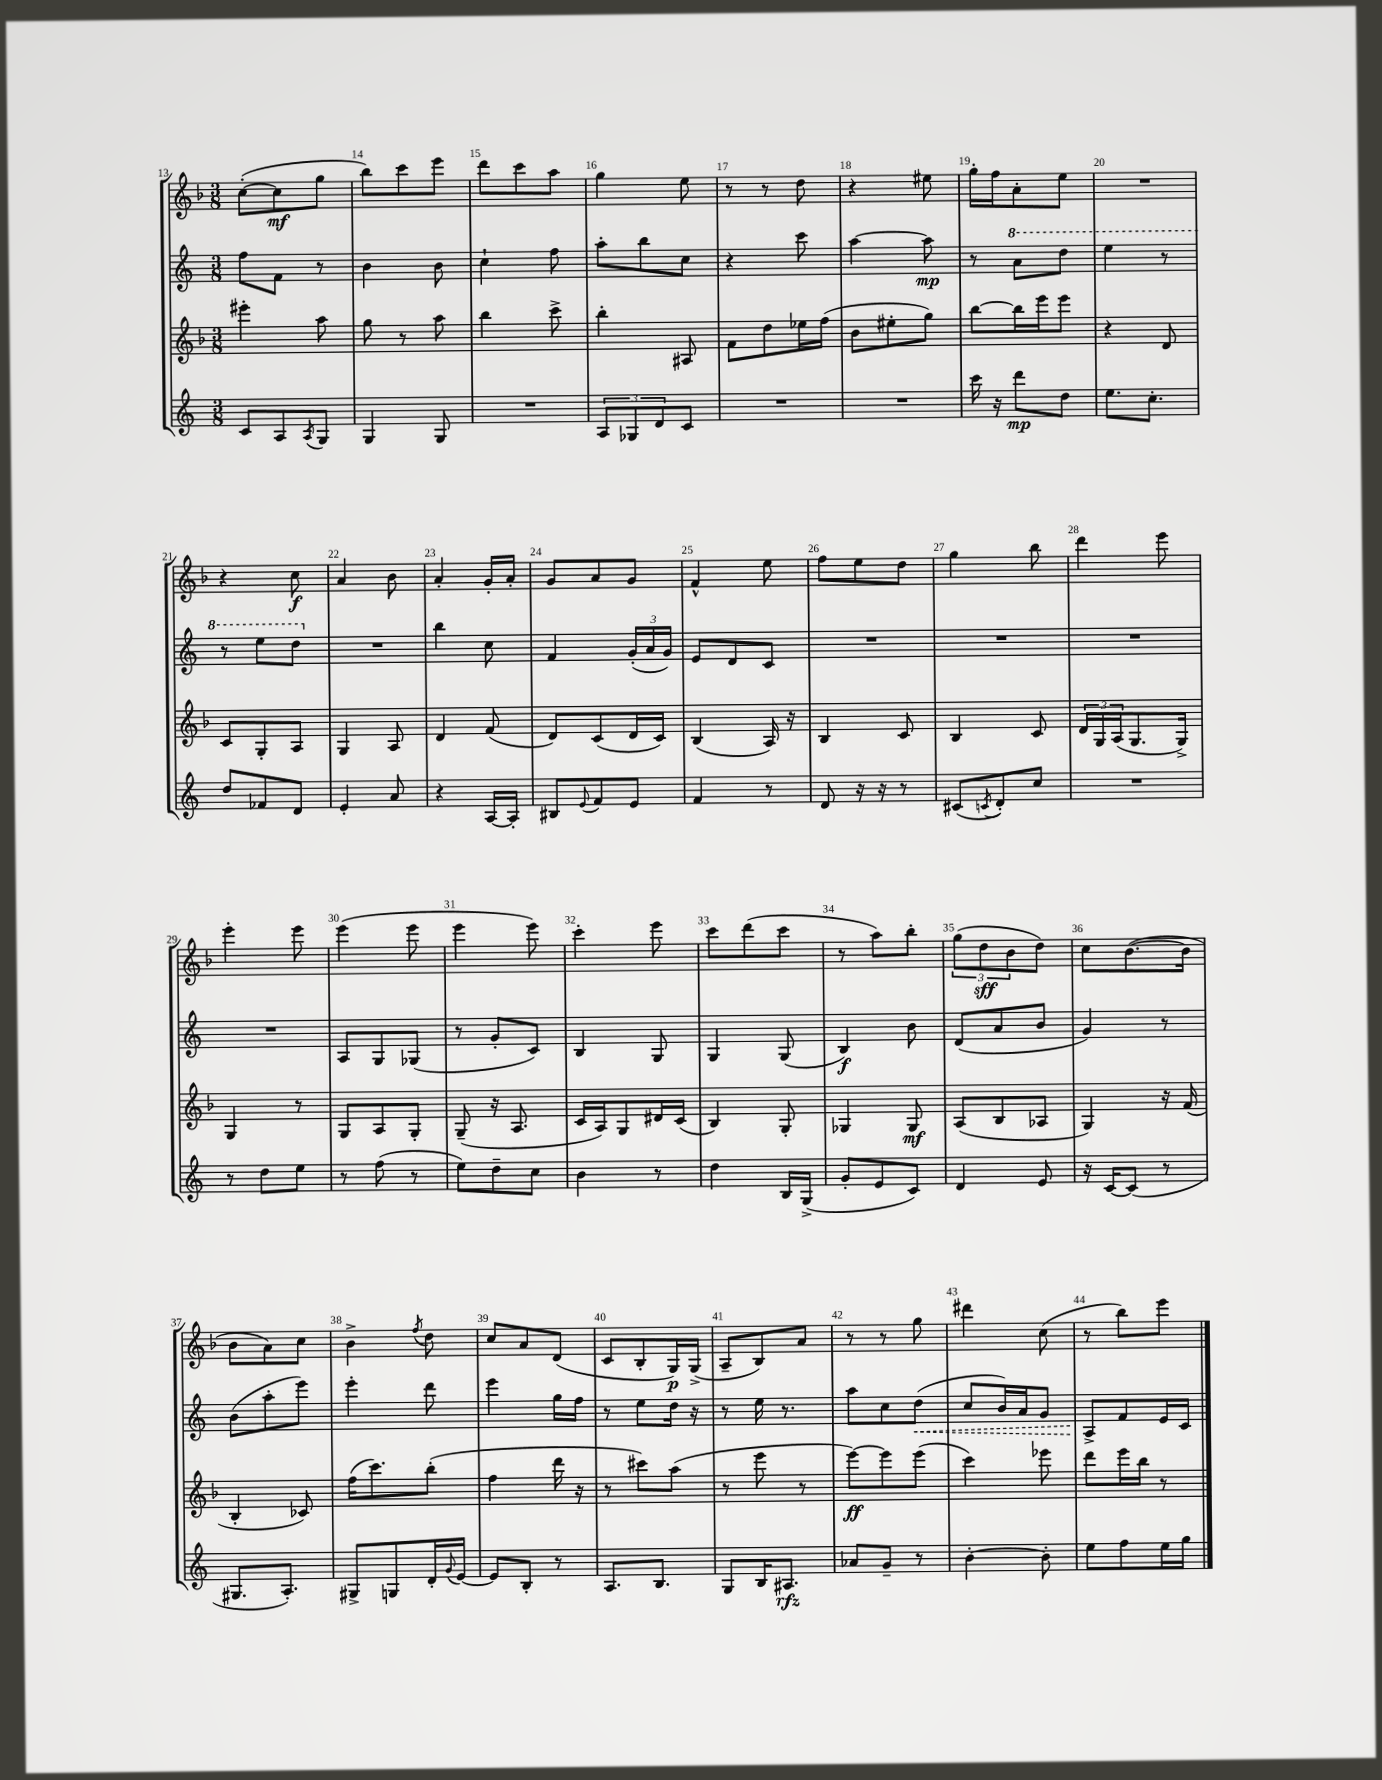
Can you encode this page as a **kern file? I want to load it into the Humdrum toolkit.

**kern	**kern	**kern	**kern
*staff4	*staff3	*staff2	*staff1
*clefG2	*clefG2	*clefG2	*clefG2
*k[]	*k[b-]	*k[]	*k[b-]
*M3/8	*M3/8	*M3/8	*M3/8
8c	4eee#'	8ff	([8cc'
8A	.	8f	8cc]
8qA	.	.	.
8G	8aa	8r	8gg
=	=	=	=
4G	8gg	4b	8bb-)
.	8r	.	8ccc
8G	8aa	8b	8eee
=	=	=	=
4.r	4bb-	4cc`	8ddd
.	.	.	8ccc
.	8ccc^	8ff	8aa
=	=	=	=
12A	4bb-'	8aa'	4gg
12G-	.	.	.
.	.	8bb	.
12d	.	.	.
8c	8A#	8cc	8ee
=	=	=	=
4.r	8f	4r	8r
.	8dd	.	8r
.	16ee-	8ccc	8dd
.	(16ff	.	.
=	=	=	=
4.r	8b-	[4aa	4r
.	8ee#'	.	.
.	8gg)	8aa]	8ee#
=	=	=	=
16ccc	[8bb-	8r	16gg'
16r	.	.	16ff
8ddd	16bb-]	8aa	8a'
.	16eee	.	.
8dd	8eee	8ddd	8ee
=	=	=	=
8.ee	4r	4eee	4.r
8.cc'	.	.	.
.	8d	8r	.
=	=	=	=
8dd	8c	8r	4r
8f-	8G'	8eee	.
8d	8A	8ddd	8cc
=	=	=	=
4e'	4G	4.r	4a
8a	8A	.	8b-
=	=	=	=
4r	4d	4bb	4a'
[16A	(8f	8cc	16g'
16A']	.	.	16a'
=	=	=	=
8B#	8d)	4f	8g
8qqe	.	.	.
8f	(8c	.	8a
8e	16d	(24g'	8g
.	.	24a	.
.	16c)	.	.
.	.	24g)	.
=	=	=	=
4f	(4B-	8e	4f^^
.	.	8d	.
8r	16A)	8c	8ee
.	16r	.	.
=	=	=	=
8d	4B-	4.r	8ff
16r	.	.	8ee
16r	.	.	.
8r	8c	.	8dd
=	=	=	=
(8c#	4B-	4.r	4gg
8qc	.	.	.
8d')	.	.	.
8cc	8c	.	8bb-
=	=	=	=
4.r	24d	4.r	4ddd
.	24G	.	.
.	(24A	.	.
.	8.G	.	.
.	.	.	8eee
.	16G^)	.	.
=	=	=	=
8r	4G	4.r	4eee'
8dd	.	.	.
8ee	8r	.	8eee
=	=	=	=
8r	8G	8A	(4eee
(8ff	8A	8G	.
8r	8G'	(8G-	8eee
=	=	=	=
8ee)	(8G~	8r	4eee
8dd~	16r	8g'	.
.	8.A	.	.
8cc	.	8c)	8eee)
=	=	=	=
4b	16c	4B	4ccc'
.	16A)	.	.
.	8G	.	.
8r	16d#	8G	8eee
.	(16c	.	.
=	=	=	=
4dd	4B-)	4G	8ccc
.	.	.	(8ddd
16B	8G'	(8G	8ccc
(16G^	.	.	.
=	=	=	=
8g'	4G-	4B)	8r
8e	.	.	8aa)
8c)	8G-	8b	8bb-'
=	=	=	=
4d	(8A	(8d	(12gg
.	.	.	12dd
.	8B-	8a	.
.	.	.	12b-
8e	8A-	8b	8dd)
=	=	=	=
16r	4G)	4g)	8cc
[16c	.	.	.
(8c]	.	.	([8.b-
8r	16r	8r	.
.	(16f	.	16b-]
=	=	=	=
8.G#	4B-'	(8b	8b-
.	.	8aa'	8a)
8.A')	.	.	.
.	8c-)	8eee)	8cc
=	=	=	=
8G#^	(16ff	4eee'	4b-^
.	8.ccc)	.	.
8G	.	.	.
.	.	.	8qff
16d'	(8bb-'	8ddd	8dd
8qqg	.	.	.
[16e	.	.	.
=	=	=	=
8e]	4ff	4eee	8cc
8B'	.	.	8a
8r	16ddd	16gg	(8d
.	16r	16ff	.
=	=	=	=
8.A	8r	8r	8c
.	8ccc#)	8ee	8B-'
8.B	.	.	.
.	(8aa	16dd	16G)
.	.	16r	(16G^
=	=	=	=
8G	8r	8r	8A~
16B	8eee	16ee	8B-)
8.A#	.	8.r	.
.	8r	.	8a
=	=	=	=
8a-	[8eee)	8aa	8r
8g~	8eee]	8cc	8r
8r	(8eee	(8dd	8gg
=	=	=	=
[4b'	4ccc)	8cc	4ddd#
.	.	16b)	.
.	.	16a	.
8b']	8eee-	8g	(8cc
=	=	=	=
8ee	8ddd	8A^	8r
8ff	16eee	8f	8bb-)
.	16bb-	.	.
16ee	8r	16e	8eee
16gg	.	16c	.
==	==	==	==
*-	*-	*-	*-
